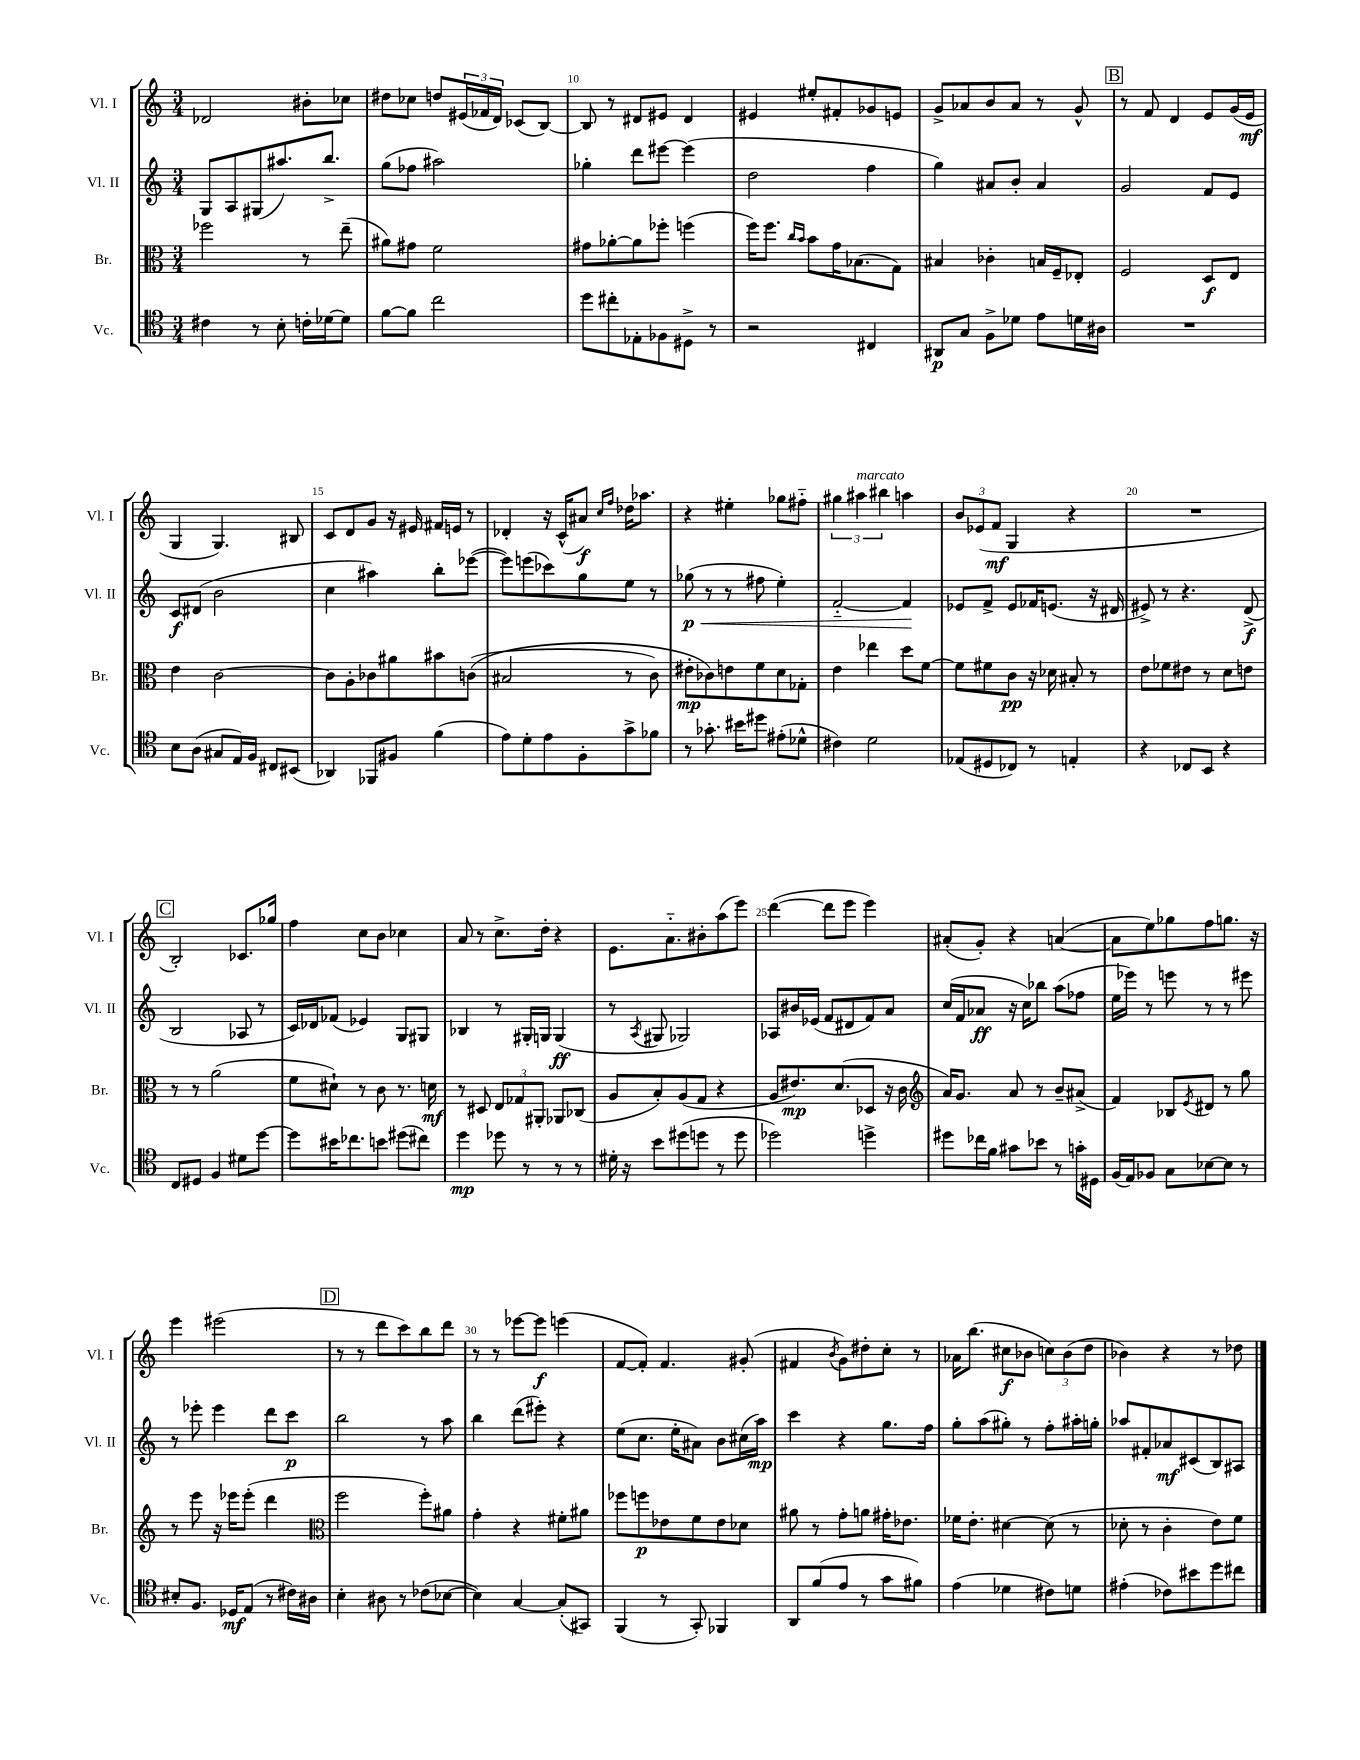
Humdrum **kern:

**kern	**dynam	**kern	**dynam	**kern	**dynam	**kern	**dynam
*part4	*part4	*part3	*part3	*part2	*part2	*part1	*part1
*staff4	*staff4	*staff3	*staff3	*staff2	*staff2	*staff1	*staff1
*I"Vc.	*	*I"Br.	*	*I"Vl. II	*	*I"Vl. I	*
*I'Vc.	*	*I'Br.	*	*I'Vl. II	*	*I'Vl. I	*
*clefC4	*	*clefC3	*	*clefG2	*	*clefG2	*
*k[]	*	*k[]	*	*k[]	*	*k[]	*
*M3/4	*	*M3/4	*	*M3/4	*	*M3/4	*
=8	=8	=8	=8	=8	=8	=8	=8
4c#X\	.	2ff-X\	.	8G/L	.	2d-X/	.
.	.	.	.	8A/	.	.	.
8r	.	.	.	(8G#X/	.	.	.
8B'\	.	.	.	8.aa#X/)	.	.	.
16cn'\LL	.	8r	.	.	.	8b#X'\L	.
[16d-X\J	.	.	.	8.bb^/J	.	.	.
8d-\J]	.	(8ee~\	.	.	.	8cc-X\J	.
=9	=9	=9	=9	=9	=9	=9	=9
[8f\L	.	8a#X\L)	.	(8gg\L	.	8dd#X\L	.
8f\J]	.	8g#X\J	.	8ff-X\J	.	8cc-X\J	.
2cc\	.	2f\	.	2aa#X\)	.	8ddn/L	.
.	.	.	.	.	.	(24e#X/L	.
.	.	.	.	.	.	24f-X/	.
.	.	.	.	.	.	24d/JJ)	.
.	.	.	.	.	.	(8c-X/L	.
.	.	.	.	.	.	[8B/J)	.
=10	=10	=10	=10	=10	=10	=10	=10
8dd\L	.	8g#X\L	.	4gg-X'\	.	8B/]	.
8cc#X'\	.	[8a-X'\	.	.	.	8r	.
8E-X'\	.	8a-\]	.	8ddd\L	.	8d#X/L	.
8F-X\	.	8ff-X'\J	.	[8eee#X\J	.	8e#X/J	.
8D#X^\J	.	(4ffn\	.	(4eee#\]	.	4d#/	.
8r	.	.	.	.	.	.	.
=11	=11	=11	=11	=11	=11	=11	=11
2r	.	16ff\KL)	.	2dd\	.	4e#X/	.
.	.	8.ff\J	.	.	.	.	.
.	.	16qqcc/LL	.	.	.	.	.
.	.	16qqb/JJ	.	.	.	.	.
.	.	8b\L	.	.	.	8ee#X'/L	.
.	.	16g\K	.	.	.	8f#X'/	.
.	.	(8.B-X\	.	.	.	.	.
4C#X/	.	.	.	4ff\	.	8g-X/	.
.	.	8G\J)	.	.	.	8en/J	.
=12	=12	=12	=12	=12	=12	=12	=12
8AA#X/L	p	4B#X/	.	4gg\)	.	8g^/L	.
8G/J	.	.	.	.	.	8a-X/	.
8F^\L	.	4c-X'\	.	8a#X/L	.	8b/	.
8d-X\J	.	.	.	8b'/J	.	8a-/J	.
8e\L	.	16Bn/LL	.	4a#/	.	8r	.
.	.	16F~/J	.	.	.	.	.
16dn\L	.	8E-X'/J	.	.	.	8g^^/	.
16A#X\JJ	.	.	.	.	.	.	.
!!LO:REH:place=s1:t=B
=13	=13	=13	=13	=13	=13	=13	=13
2.r	.	2F/	.	2g/	.	8r	.
.	.	.	.	.	.	8f/	.
.	.	.	.	.	.	4d/	.
.	.	8D/L	f	8f/L	.	8e/L	.
.	.	8E/J	.	8e/J	.	(16g/L	.
.	.	.	.	.	.	16e/JJ	mf
!!LO:LB:g=z
=14	=14	=14	=14	=14	=14	=14	=14
8B\L	.	4e\	.	8c/L	f	4G/	.
(8A\J	.	.	.	(8d#X/J	.	.	.
8G#X/L	.	[2c\	.	2b\	.	4.G/)	.
16E/L)	.	.	.	.	.	.	.
16F/JJ	.	.	.	.	.	.	.
8C#X/L	.	.	.	.	.	.	.
(8BB#X/J	.	.	.	.	.	8B#X/	.
=15	=15	=15	=15	=15	=15	=15	=15
4AA-X/)	.	8c\L]	.	4cc\	.	8c/L	.
.	.	8A'\	.	.	.	8d/	.
8FF-X/L	.	8c-X\	.	4aa#X\)	.	8g/J	.
8F#X/J	.	8a#X\	.	.	.	16r	.
.	.	.	.	.	.	16e#X/	.
(4f\	.	8b#X\	.	8bb'\L	.	16f#X/LL	.
.	.	.	.	.	.	16en/JJ	.
.	.	((8cn\J	.	([8eee-X\J	.	8r	.
=16	=16	=16	=16	=16	=16	=16	=16
8e\L)	.	2B#X/	.	8eee-\L])	.	4d-X'/	.
8d'\	.	.	.	(8eeen\	.	.	.
8e\	.	.	.	8ccc-X\)	.	16r	.
.	.	.	.	.	.	(16c^^/KL	.
8F'\	.	.	.	8gg\	.	8a#X/J)	f
.	.	.	.	.	.	16qqcc/LL	.
.	.	.	.	.	.	16qqff/JJ	.
8g^\	.	8r	.	8ee\J	.	16dd-X\KL	.
.	.	.	.	.	.	8.aa-X\J	.
8f-X\J	.	8c\)	.	8r	.	.	.
=17	=17	=17	=17	=17	=17	=17	=17
!	!	!	!	!	!LO:HP:b	!	!
8r	.	8e#X'\L	mp	(8gg-X\	< p	4r	.
8.g-X'\	.	8c-X\)	.	8r	.	.	.
.	.	8en\	.	8r	.	4ee#X'\	.
16b#X\KL	.	.	.	.	.	.	.
8dd#X\J	.	8f\	.	8ff#X\	.	.	.
(8e#X'\L	.	8d\	.	4ee'\)	.	8gg-X\L	.
8d-X^^\J	.	8G-X'\J	.	.	.	8ff#X\J	.
=18	=18	=18	=18	=18	=18	=18	=18
4c#X\)	.	4e\	.	[2f/	.	6gg#X\	.
!	!	!	!	!	!	!LO:TX:a:i:t=marcato	!
.	.	.	.	.	.	6aa#X\	.
2d\	.	4ee-X\	.	.	.	.	.
.	.	.	.	.	.	6bb#X\	.
.	.	8dd\L	.	4f/]	.	4aan\	.
.	.	[8f\J	.	.	.	.	.
.	.	.	.	.	[	.	.
=19	=19	=19	=19	=19	=19	=19	=19
(8E-X/L	.	8f\L]	.	8e-X/L	.	12b/L	.
.	.	.	.	.	.	(12e-X/	.
8D#X/	.	8f#X\	.	8f^/J	.	.	.
.	.	.	.	.	.	12f/J	mf
8C-X/J)	.	8c\J	pp	8e-/L	.	4G/	.
8r	.	16r	.	16f-X/K	.	.	.
.	.	16d-X\	.	(8.en/J	.	.	.
4En'/	.	8B#X'/	.	.	.	4r	.
.	.	8r	.	16r	.	.	.
.	.	.	.	16d#X/	.	.	.
=20	=20	=20	=20	=20	=20	=20	=20
4r	.	8e\L	.	8e#X^/)	.	2.r	.
.	.	8f-X\	.	8r	.	.	.
8C-X/L	.	8e#X\J	.	4.r	.	.	.
8BB/J	.	8r	.	.	.	.	.
4r	.	8d\L	.	.	.	.	.
.	.	8en\J	.	(8d^/	f	.	.
!!LO:LB:g=z
!!LO:REH:place=s1:t=C
=21	=21	=21	=21	=21	=21	=21	=21
8C/L	.	8r	.	2B/	.	2B'/)	.
8D#X/J	.	8r	.	.	.	.	.
4F/	.	(2a\	.	.	.	.	.
8d#X\L	.	.	.	8A-X/	.	8.c-X/L	.
[8dd\J	.	.	.	8r	.	.	.
.	.	.	.	.	.	16gg-X/Jk	.
=22	=22	=22	=22	=22	=22	=22	=22
8dd\L]	.	8f\L	.	16c/LL)	.	4ff\	.
.	.	.	.	16d-X/J	.	.	.
16b#X\K	.	8d#X`\J)	.	(8f-X/J	.	.	.
8.cc-X\	.	.	.	.	.	.	.
.	.	8r	.	4e-X/)	.	8cc\L	.
8bn\J	.	8c\	.	.	.	8b\J	.
(8dd#X\L	.	8.r	.	8G/L	.	4cc-X\	.
8cc#X\J)	.	.	.	8G#X/J	.	.	.
.	.	16dn\	mf	.	.	.	.
=23	=23	=23	=23	=23	=23	=23	=23
4dd\	mp	8r	.	4B-X/	.	8a/	.
.	.	8D#X/	.	.	.	8r	.
8dd-X\	.	12E/L	.	8r	.	8.cc^\L	.
.	.	12G-X/	.	.	.	.	.
8r	.	.	.	16G#X'/LL	.	.	.
.	.	12AA#X'/J	.	.	.	.	.
.	.	.	.	16Gn/JJ	.	16dd'\Jk	.
8r	.	8AA-X/L	.	(4G/	ff	4r	.
8r	.	(8C-X/J	.	.	.	.	.
=24	=24	=24	=24	=24	=24	=24	=24
16d#X'\	.	8A/L	.	8r	.	8.e\L	.
16r	.	.	.	.	.	.	.
.	.	.	.	8qA/	.	.	.
8b\L	.	8B'/)	.	8G#X/	.	.	.
.	.	.	.	.	.	8.a\	.
(8dd#X\	.	(8A/	.	2G-X/)	.	.	.
8ddn\J	.	8G/J	.	.	.	8b#X'\	.
8r	.	4r	.	.	.	(8aa\	.
8dd\	.	.	.	.	.	8eee\J)	.
=25	=25	=25	=25	=25	=25	=25	=25
2dd-X\)	.	8A/L	.	8A-X/L	.	([4ddd\	.
.	.	8.e#X/)	mp	16b#X/L	.	.	.
.	.	.	.	(16e-X/JJ	.	.	.
.	.	.	.	8f/L	.	8ddd\L]	.
.	.	(8.d/	.	.	.	.	.
.	.	.	.	8d#X/	.	8eee\J	.
4ddn^\	.	8D-X/J	.	8f/)	.	4eee\)	.
.	.	16r	.	8a/J	.	.	.
.	.	16c\	.	.	.	.	.
=26	=26	=26	=26	=26	=26	=26	=26
*	*	*clefG2	*	*	*	*	*
8dd#X\L	.	16a/KL)	.	(16cc/LL	.	(8a#X'/L	.
.	.	8.g/J	.	16f/J	.	.	.
16cc-X\L	.	.	.	8a-X/J	ff	8g'/J)	.
16f\JJ	.	.	.	.	.	.	.
8g#X\L	.	8a/	.	16r	.	4r	.
.	.	.	.	16cc\KL)	.	.	.
8b-X\J	.	8r	.	8bb-X\J	.	.	.
8r	.	8b~/L	.	(8aa\L	.	([4an/	.
16gn'\LL	.	(8a#X^/J	.	8ff-X\J	.	.	.
16D#X\JJ	.	.	.	.	.	.	.
=27	=27	=27	=27	=27	=27	=27	=27
(16F/LL	.	4f/)	.	16ee\LL	.	8a\L]	.
16E/J)	.	.	.	16eee-X\JJ)	.	.	.
8F-X/J	.	.	.	8r	.	8ee\)	.
8G\L	.	8B-X/L	.	8eeen\	.	8gg-X\	.
.	.	8qe/	.	.	.	.	.
[8B-X\	.	8d#X/J	.	8r	.	8ff\	.
8B-\J]	.	8r	.	8r	.	8.ggn\J	.
8r	.	8gg\	.	8eee#X\	.	.	.
.	.	.	.	.	.	16r	.
!!LO:LB:g=z
=28	=28	=28	=28	=28	=28	=28	=28
8B#X'/L	.	8r	.	8r	.	4eee\	.
8.F/J	.	8eee\	.	8eee-X'\	.	.	.
.	.	16r	.	4eee-\	.	(2eee#X\	.
16D-X/KL	mf	16eee-X\KL	.	.	.	.	.
(8E/J	.	(8eee-'\J	.	.	.	.	.
8r	.	4ddd\	.	8ddd\L	.	.	.
16c#X\LL)	.	.	.	8ccc\J	p	.	.
16A#X\JJ	.	.	.	.	.	.	.
!!LO:REH:place=s1:t=D
=29	=29	=29	=29	=29	=29	=29	=29
*	*	*clefC3	*	*	*	*	*
4B'\	.	2ff\	.	2bb\	.	8r	.
.	.	.	.	.	.	8r	.
8A#X\	.	.	.	.	.	8ddd\L	.
8r	.	.	.	.	.	8ccc\)	.
(8c-X\L	.	8ff'\L)	.	8r	.	8bb\	.
[8B-X\J	.	8a#X\J	.	8aa\	.	8ddd\J	.
=30	=30	=30	=30	=30	=30	=30	=30
4B-\])	.	4g'\	.	4bb\	.	8r	.
.	.	.	.	.	.	8r	.
[4G/	.	4r	.	(8ddd\L	.	[8eee-X\L	.
.	.	.	.	8eee#X'\J)	.	8eee-\J]	f
(8G'/L]	.	8f#X'\L	.	4r	.	(4eeen\	.
8GG#X/J)	.	8a#X\J	.	.	.	.	.
=31	=31	=31	=31	=31	=31	=31	=31
(4FF/	.	8ff-X\L	.	(8ee\L	.	[8f/L	.
.	.	8ffn\	p	8.cc\J	.	8f'/J])	.
8r	.	8e-X\	.	.	.	4.f/	.
.	.	.	.	16ee'\KL	.	.	.
8GG'/)	.	8f\	.	8a#X\J)	.	.	.
4FF-X/	.	8e-\	.	8b\L	.	.	.
.	.	8d-X\J	.	(16cc#X\L	.	(8g#X'/	.
.	.	.	.	16aa\JJ)	mp	.	.
=32	=32	=32	=32	=32	=32	=32	=32
8AA/L	.	8a#X\	.	4ccc\	.	4f#X/	.
(8f/	.	8r	.	.	.	.	.
.	.	.	.	.	.	8qb/	.
8e/J	.	8g'\L	.	4r	.	8g\L)	.
8r	.	8an\J	.	.	.	8dd#X'\	.
8g\L	.	16g#X'\KL	.	8.gg\L	.	8cc'\J	.
.	.	8.e-X\J	.	.	.	.	.
8f#X\J)	.	.	.	.	.	8r	.
.	.	.	.	16ff\Jk	.	.	.
=33	=33	=33	=33	=33	=33	=33	=33
(4e\	.	16f-X\KL	.	8gg'\L	.	16a-X\KL	.
.	.	8.e'\J	.	.	.	(8.bb\J	.
.	.	.	.	(8aa\	.	.	.
4d-X\	.	[4d#X\	.	8gg#X'\J)	.	8cc#X\L	f
.	.	.	.	8r	.	8b-X\J	.
8c#X\L)	.	(8d#\]	.	8ff'\L	.	12ccn\L)	.
.	.	.	.	.	.	(12b-\	.
8dn\J	.	8r	.	16aa#X'\L	.	.	.
.	.	.	.	.	.	12dd\J	.
.	.	.	.	16ggn'\JJ	.	.	.
=34	=34	=34	=34	=34	=34	=34	=34
(4e#X'\	.	8d-X'\	.	8aa-X/L	.	4b-X\)	.
.	.	8r	.	8f#X'/	.	.	.
8c-X\L)	.	4c'\	.	8a-X/	mf	4r	.
8b#X\	.	.	.	(8c#X/	.	.	.
8dd\	.	8e\L)	.	8B/)	.	8r	.
8cc#X\J	.	8f\J	.	8A#X/J	.	8dd-X\	.
==	==	==	==	==	==	==	==
*-	*-	*-	*-	*-	*-	*-	*-
